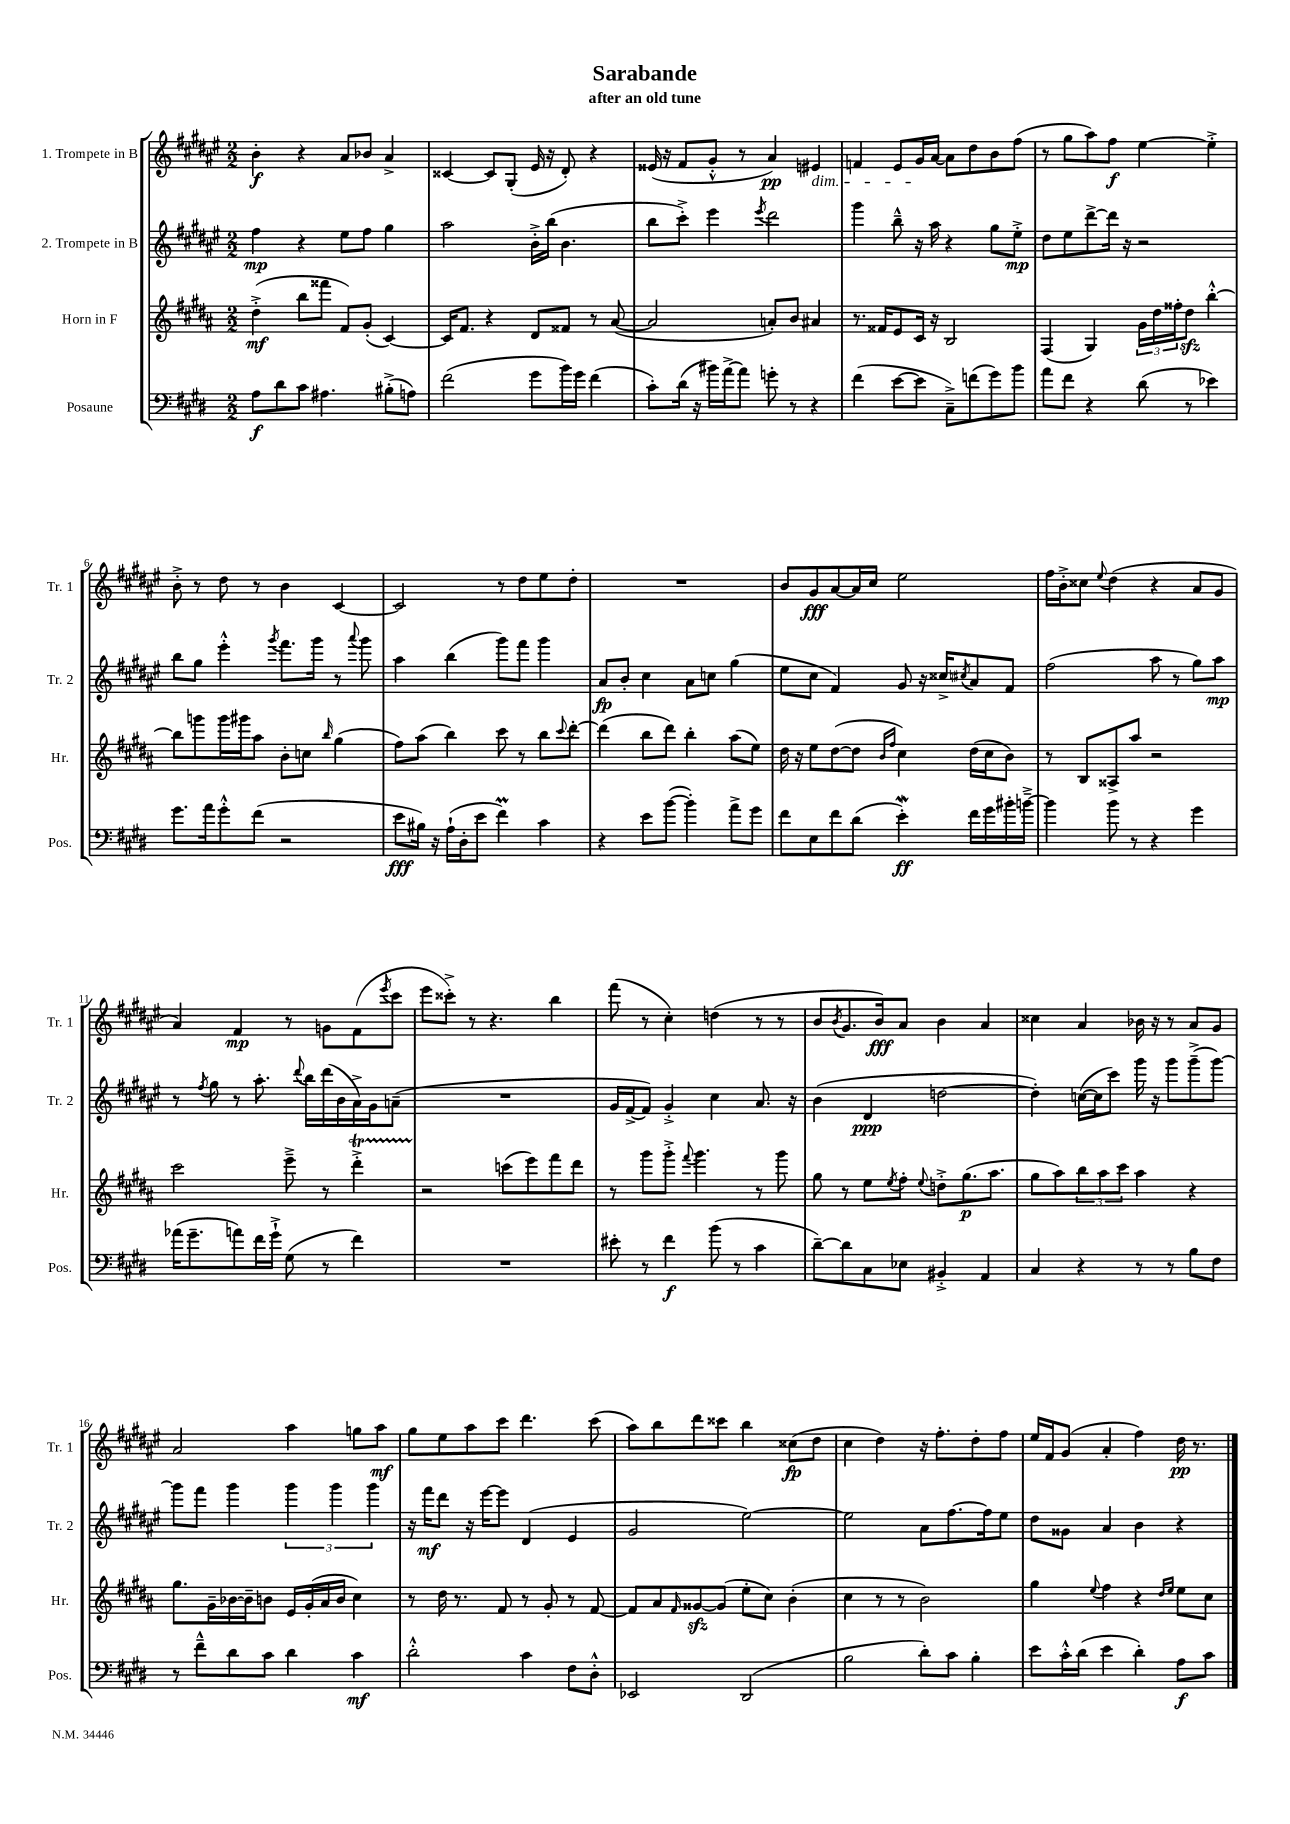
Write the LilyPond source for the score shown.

\header { title = "Sarabande" subtitle = "after an old tune" }
<<
\new StaffGroup <<
\new Staff = "s0" \with { instrumentName = "1. Trompete in B" shortInstrumentName = "Tr. 1" } {
    \clef treble \key fis \major \numericTimeSignature \time 2/2
    b'4-.\f r4 ais'8 bes'8 ais'4-> |
    cisis'4~ cisis'8 gis8-.( eis'16 r16 dis'8-.) r4 |
    eisis'16( r16 fis'8 gis'8-.-^ r8 ais'4\pp) eis'4\dim |
    f'4 eis'8 gis'16\! ais'16~ ais'8 dis''8 b'8 fis''8( |
    r8 gis''8 ais''8) fis''8\f eis''4~ eis''4-.-> |
    b'8-.-> r8 dis''8 r8 b'4 cis'4~ |
    cis'2 r8 dis''8 eis''8 dis''8-. |
    R1 |
    b'8 gis'8\fff ais'8~ ais'16 cis''16 eis''2 |
    fis''16 b'16-.-> cisis''8 \appoggiatura { eis''8 } dis''4( r4 ais'8 gis'8 |
    ais'4) fis'4\mp r8 g'8 fis'8( \acciaccatura { eis'''8 } cis'''8 |
    eis'''8 cisis'''8-.->) r8 r4. b''4 |
    fis'''8( r8 cis''4-.) d''4( r8 r8 |
    b'8 \acciaccatura { b'8 } gis'8. b'16\fff) ais'8 b'4 ais'4 |
    cisis''4 ais'4 bes'16 r16 r8 ais'8 gis'8 |
    ais'2 ais''4 g''8 ais''8\mf |
    gis''8 eis''8 ais''8 cis'''8 dis'''4. cis'''8( |
    ais''8) b''8 dis'''8 cisis'''8 b''4 cisis''8\fp( dis''8 |
    cis''4 dis''4) r16 fis''8.-. dis''8-. fis''8 |
    eis''16 fis'16 gis'8( ais'4-. fis''4) dis''16\pp r8. \bar "|." |
}
\new Staff = "s1" \with { instrumentName = "2. Trompete in B" shortInstrumentName = "Tr. 2" } {
    \clef treble \key fis \major \numericTimeSignature \time 2/2
    fis''4\mp r4 eis''8 fis''8 gis''4 |
    ais''2 b'16-.-> b''16( b'4. |
    b''8 cis'''8-.->) eis'''4 \acciaccatura { eis'''8 } dis'''2 |
    gis'''4 b''8---^ r16 ais''16 r4 gis''8 eis''8-.->\mp |
    dis''8 eis''8 dis'''8~-> dis'''16 r16 r2 |
    b''8 gis''8 eis'''4-.-^ \acciaccatura { gis'''8 } fis'''8. gis'''16 r8 \appoggiatura { ais'''8 } gis'''8 |
    ais''4 b''4( gis'''8) fis'''8 gis'''4 |
    ais'8\fp b'8-. cis''4 ais'8 c''8 gis''4( |
    eis''8 cis''8 fis'4) gis'8 r16 cisis''16-> \acciaccatura { cis''8 } ais'8 fis'8 |
    fis''2( ais''8 r8 gis''8) ais''8\mp |
    r8 \acciaccatura { fis''8 } gis''8 r8 ais''8.-. \appoggiatura { dis'''8 } b''16 dis'''16( b'16 ais'16->) gis'16 a'8--( |
    R1 |
    gis'16 fis'16~-> fis'8) gis'4-.-> cis''4 ais'8. r16 |
    b'4( dis'4\ppp d''2~ |
    d''4-.) c''16~( c''16 cis'''8) gis'''16 r16 gis'''8 gis'''8--->( gis'''8~) |
    gis'''8 fis'''8 gis'''4 \tuplet 3/2 { gis'''4 gis'''4 gis'''4 } |
    r16 fis'''16\mf dis'''8 r16 eis'''16~ eis'''8 dis'4( eis'4 |
    gis'2 eis''2~) |
    eis''2 ais'8 fis''8.~ fis''16 eis''8 |
    dis''8 gisis'8 ais'4 b'4 r4 \bar "|." |
}
\new Staff = "s2" \with { instrumentName = "Horn in F" shortInstrumentName = "Hr." } {
    \clef treble \key b \major \numericTimeSignature \time 2/2
    dis''4-.->\mf( b''8 fisis'''8 fis'8) gis'8-.( cis'4~) |
    cis'16 fis'8. r4 dis'8 fisis'8 r8 ais'8~( |
    ais'2 a'8-.) b'8 ais'4 |
    r8. fisis'16 e'8 cis'16 r16 b2 |
    fis4( gis4) \tuplet 3/2 { gis'16 dis''16 fisis''16-. } dis''8\sfz b''4~-.-^ |
    b''8 g'''8 g'''16 gis'''16 ais''8 b'8-. c''8 \grace { b''16 } gis''4( |
    fis''8) ais''8( b''4) cis'''8 r8 b''8 \appoggiatura { cis'''8 } dis'''8~-. |
    dis'''4( b''8 dis'''8) b''4-. ais''8( e''8) |
    dis''16 r16 e''8 dis''8~( dis''8 \grace { b'16 fis''16 } cis''4) dis''16( cis''16 b'8) |
    r8 b8 aisis8-> ais''8 r2 |
    cis'''2 e'''8---> r8 dis'''4-.->\startTrillSpan |
    r2\stopTrillSpan c'''8( e'''8) fis'''8 dis'''8 |
    r8 gis'''8 gis'''8-.-> \appoggiatura { fis'''8 } gis'''4. r8 gis'''8 |
    gis''8 r8 e''8 \acciaccatura { e''8 } fis''8-. \appoggiatura { e''8 } d''8-.-> gis''8.\p( ais''8. |
    gis''8 ais''8) \tuplet 3/2 { b''8 ais''8 cis'''8 } ais''4 r4 |
    gis''8. gis'16-- bes'16~ bes'16-- b'8 e'16 gis'16-.( ais'16 b'16 cis''4) |
    r8 dis''16 r8. fis'8 r8 gis'8-. r8 fis'8~ |
    fis'8 ais'8 \grace { fis'16 } gisis'8~\sfz gisis'8( e''8-. cis''8) b'4-.( |
    cis''4 r8 r8 b'2) |
    gis''4 \appoggiatura { e''8 } fis''4 r4 \grace { dis''16 e''16 } e''8 cis''8 \bar "|." |
}
\new Staff = "s3" \with { instrumentName = "Posaune" shortInstrumentName = "Pos." } {
    \clef bass \key e \major \numericTimeSignature \time 2/2
    a8\f dis'8 cis'8 ais4. bis8-.->( a8) |
    fis'2( gis'8 b'16) gis'16 fis'4( |
    cis'8-.) dis'16( r16 bis'16) a'16~-> a'8 g'8-. r8 r4 |
    fis'4( e'8~ e'8 cis8--->) f'8( gis'8) b'8 |
    a'8 fis'8 r4 dis'8( r8 ees'4) |
    gis'8. a'16 gis'8-.-^ fis'8( r2 |
    e'8\fff bis16) r16 a16-!( dis16-. e'8 fis'4\prall) cis'4 |
    r4 e'8 b'8~( b'4-.) a'8-> gis'8 |
    fis'8 e8 fis'8 dis'8( e'4-.\mordent\ff) fis'16 gis'16 bis'16-. b'16~---> |
    b'4 b'8 r8 r4 gis'4 |
    aes'16( gis'8.-- a'8) fis'16 gis'16-!-> gis8( r8 fis'4) |
    R1 |
    eis'8-. r8 fis'4\f b'8( r8 cis'4 |
    dis'8~--) dis'8 cis8 ees8 bis,4-.-> a,4 |
    cis4 r4 r8 r8 b8 fis8 |
    r8 fis'8---^ dis'8 cis'8 dis'4 cis'4\mf |
    dis'2-.-^ cis'4 fis8 dis8-.-^ |
    ees,2 dis,2( |
    b2 dis'8-.) cis'8 b4-. |
    e'8 cis'16-.-^ dis'16( e'4 dis'4-.) a8\f cis'8 \bar "|." |
}
>>
>>
